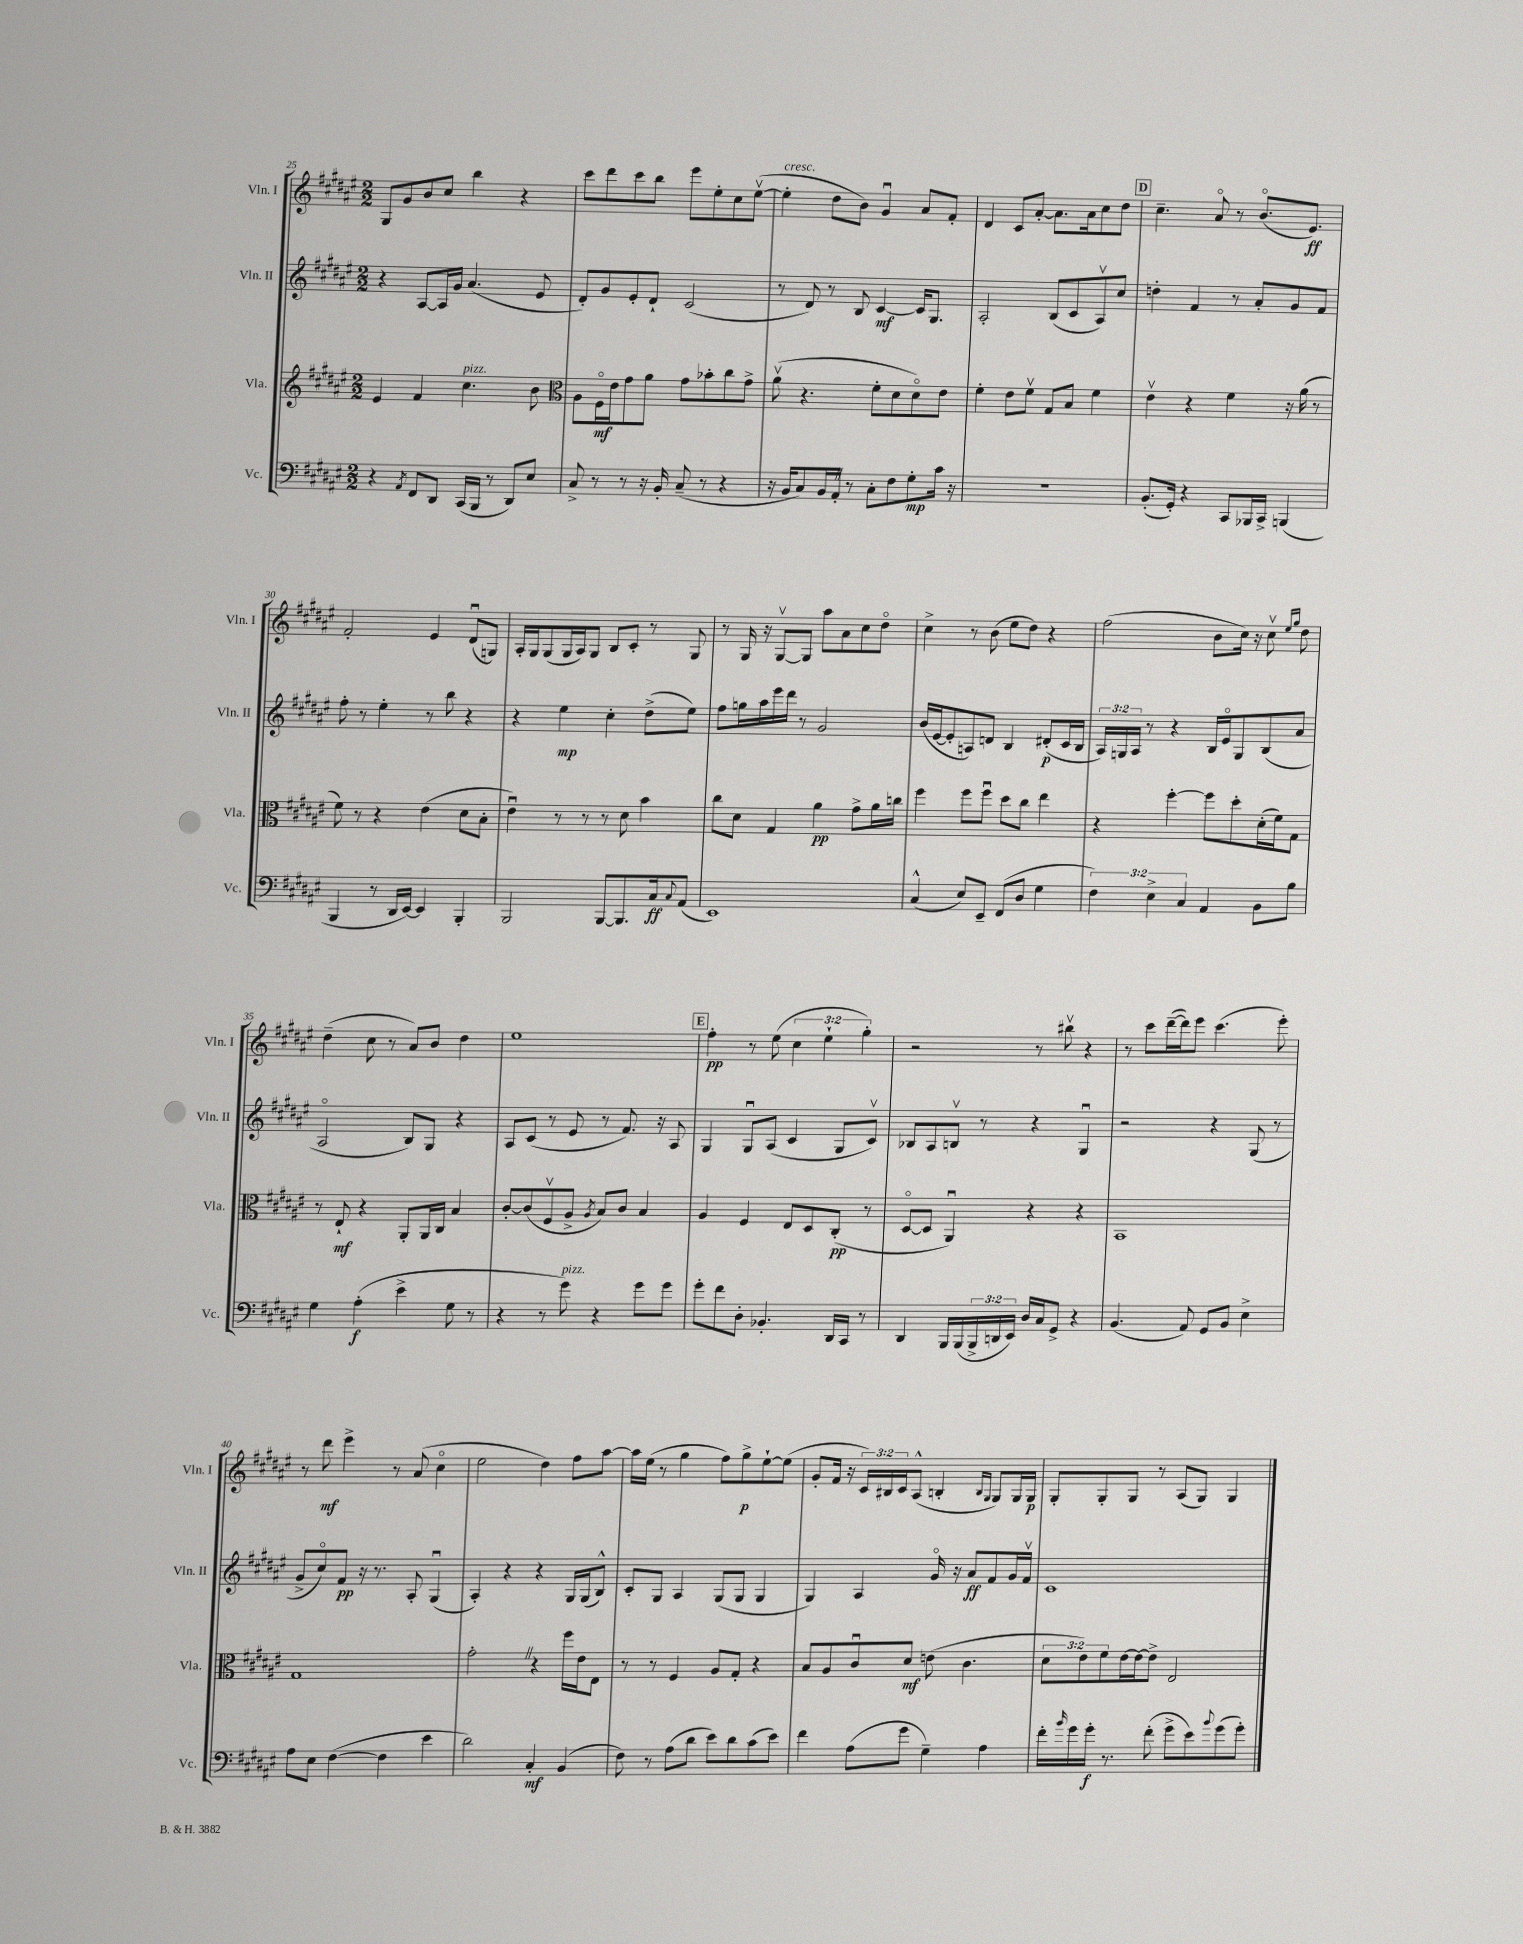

**kern	**kern	**kern	**kern
*staff4	*staff3	*staff2	*staff1
*clefF4	*clefG2	*clefG2	*clefG2
*k[f#c#g#d#a#e#]	*k[f#c#g#d#a#e#]	*k[f#c#g#d#a#e#]	*k[f#c#g#d#a#e#]
*M2/2	*M2/2	*M2/2	*M2/2
4r	4e#	4r	8G#
.	.	.	8g#
8qAA#	.	.	.
8FF#	4f#	[8A#	8b
8DD#	.	16A#]	8cc#
.	.	16g#	.
(16CC#	4.cc#	(4.a#	4bb
16BBB	.	.	.
8r	.	.	.
8DD#)	.	.	4r
8E#	8b	8e#	.
=	=	=	=
*	*clefC3	*	*
8C#^	8A#	8d#')	8ccc#
8r	16F#o	8g#	8ddd#
.	16e#	.	.
8r	8g#	8e#'	8ccc#
16r	8a#	8d#`	8bb
16BB'	.	.	.
(8C#~	8g#	(2c#	8eee#
8r	8b-'	.	8ee#'
4r	8cc#	.	8cc#
.	8g#^	.	([8ee#v
=	=	=	=
16r	(8a#v	8r	4ee#']
16BB	.	.	.
8C#)	4.r	8d#)	.
16BB	.	8r	8dd#
16AA#'	.	.	.
8r	.	8B	8b)
8C#'	8f#'	[4c#	4g#u
8F#	8d#	.	.
8G#'	8d#o)	16c#]	8a#
.	.	8.G#	.
16c#	8e#	.	8f#'
16r	.	.	.
=	=	=	=
1r	4f#'	2A#'	4d#
.	8e#	.	8c#
.	8f#v	.	[8a#'
.	8G#	(8B	8.a#]
.	8B	8c#	.
.	.	.	16a#
.	4f#	8A#v)	8cc#
.	.	8cc#	8dd#
=	=	=	=
(8.BB'	4e#v	4dd'	4.cc#~
16GG#')	.	.	.
4r	4r	4f#	.
.	.	.	8a#o
8CC#	4f#	8r	8r
16BBB-	.	8a#'	(8.bo
16CC#^	.	.	.
(4BBB	16r	8g#	.
.	(16a#	.	8.e#)
.	8r	8f#	.
=	=	=	=
4BBB	8f#)	8ff#'	2f#'
.	8r	8r	.
8r	4r	4ee#'	.
16DD#	.	.	.
[16EE#)	.	.	.
4EE#]	(4e#	8r	4e#
.	.	8bb	.
4BBB'	8d#	4r	(8d#u
.	8B'	.	8G)
=	=	=	=
2BBB	4e#u)	4r	16A#'
.	.	.	16G#
.	.	.	(8G#
.	8r	4ee#	16G#
.	.	.	16A#)
.	8r	.	8G#
[8BBB	8r	4cc#'	8B
8.BBB]	8d#	.	8c#'
.	4b	(8dd#^	8r
16C#	.	.	.
8qqC#	.	.	.
(8AA#	.	8ee#)	8G#
=	=	=	=
1EE#)	8cc#	8ff#	8r
.	8d#	16gg	16G#
.	.	16aa#	16r
.	4G#	16eee#	[8G#v
.	.	16ddd#	.
.	.	8r	8G#]
.	4a#	2g#	8aa#
.	.	.	8a#
.	8g#^	.	8cc#
.	16a#	.	8dd#o
.	16cc	.	.
=	=	=	=
(4C#^^	4ff#	(16b	4cc#^
.	.	[16e#	.
.	.	8e#']	.
8E#)	8ff#	8A)	8r
8EE#~	8ff#u	8d	(8b
(8FF#	8dd#	4B	8ee#
8D#	8cc#	.	8dd#)
4G#	4ee#	(8d#'	4r
.	.	16c#	.
.	.	16B	.
=	=	=	=
6F#)	4r	24A#)	(2ff#
.	.	24G	.
.	.	24A#	.
.	.	8r	.
6E#^	.	.	.
.	[4ff#'	4r	.
6C#	.	.	.
4AA#	8ff#]	16B	8b
.	.	16e#o	.
.	8dd#'	8G	16cc#)
.	.	.	16r
8BB	(16d#'	(8B	8cc#v
.	16f#)	.	.
.	.	.	16qqee#
.	.	.	16qqgg#
8B	8G#	8a#	8dd#
=	=	=	=
4G#	8r	2A#o	(4dd#~
.	8E#`	.	.
(4A#'	4r	.	8cc#
.	.	.	8r
4e#^	8AA#'	8B)	8a#)
.	16AA#	8G#	8b
.	16C#	.	.
8G#	4B	4r	4dd#
8r	.	.	.
=	=	=	=
4r	[8c#'	8A#	1ee#
.	(8c#]	(8c#	.
8r	8F#v	8r	.
8g#)	8A#^	8e#	.
.	8qA#	.	.
4r	8B)	8r	.
.	8c#	8.f#)	.
8g#	4B	.	.
.	.	16r	.
8g#	.	8A#	.
=	=	=	=
8g#'	4A#	4G#	4ff#'
8f#	.	.	.
8D#'	4F#	8G#u	8r
4.BB-'	.	(8A#	(8ee#
.	8E#	4c#	6cc#
.	8D#	.	.
.	.	.	6ee#`
16DD#	(8C#'	8G#	.
16CC#	.	.	.
.	.	.	6gg#')
8r	8r	8c#v)	.
=	=	=	=
4DD#	[8D#o	8B-	2r
.	8D#]	8A#	.
16BBB	4AA#u)	8Bv	.
(16BBB	.	.	.
24BBB^	.	8r	.
24DD	.	.	.
24EE#)	.	.	.
16D#	4r	4r	8r
16C#	.	.	.
8GG#^	.	.	8bb#v
4r	4r	4G#u	4r
=	=	=	=
(4.BB	1BB	2r	8r
.	.	.	8ccc#
.	.	.	([16ddd#~
.	.	.	16ddd#])
8AA#)	.	.	8eee#
8GG#	.	4r	(4.ccc#
8BB	.	.	.
4E#^	.	(8G#	.
.	.	8r	8eee#')
=	=	=	=
8A#	1G#	8g#^	8r
8E#	.	8cc#o)	8ddd#
([4F#	.	8f#	4eee#^
.	.	16r	.
.	.	8.r	.
4F#]	.	.	8r
.	.	8A#'	(8a#
4e#	.	(4G#u	4cc#o
=	=	=	=
2d#)	2g#'	4A#')	2ee#
.	.	4r	.
4C#'	4r	4r	4dd#)
(4BB	16ff#	16G#	8ff#
.	16e#	(16G#	.
.	8E#	8B^^)	[8aa#
=	=	=	=
8F#)	8r	8c#'	16aa#]
.	.	.	(16ee#
8r	8r	8G#	8r
(8A#	4F#	4A#	4gg#
8d#	.	.	.
8e#)	8A#	(8G#	8ff#)
8d#	8G#'	8G#	8gg#^
(8c#	4r	4G#	[8ee#`
8e#)	.	.	(8ee#]
=	=	=	=
4f#	8B	4G#)	8g#'
.	8A#	.	16f#
.	.	.	16r
(8A#	8c#u	4A#	24c#)
.	.	.	24B#
.	.	.	24c#
8g#	8d#	.	(8A#^^
4G#~)	(8e	16g#o	4B'
.	.	16r	.
.	4.c#	8a#	.
.	.	.	16qqB
.	.	.	16qqG#
4A#	.	8f#	8G#)
.	.	16g#	16G#
.	.	16f#v	16G#
=	=	=	=
16f#'	12d#	1c#	8G#'
16qqb	.	.	.
16g#	.	.	.
.	12e#)	.	.
16g#'	.	.	8G#'
.	12f#	.	.
8.r	.	.	.
.	[16e#	.	8G#
.	16e#_	.	.
(8f#'	8e#^]	.	8r
8g#^	2E#	.	(8A#
8e#)	.	.	8G#)
8qqb	.	.	.
(8g#	.	.	4G#
8g#')	.	.	.
==	==	==	==
*-	*-	*-	*-
